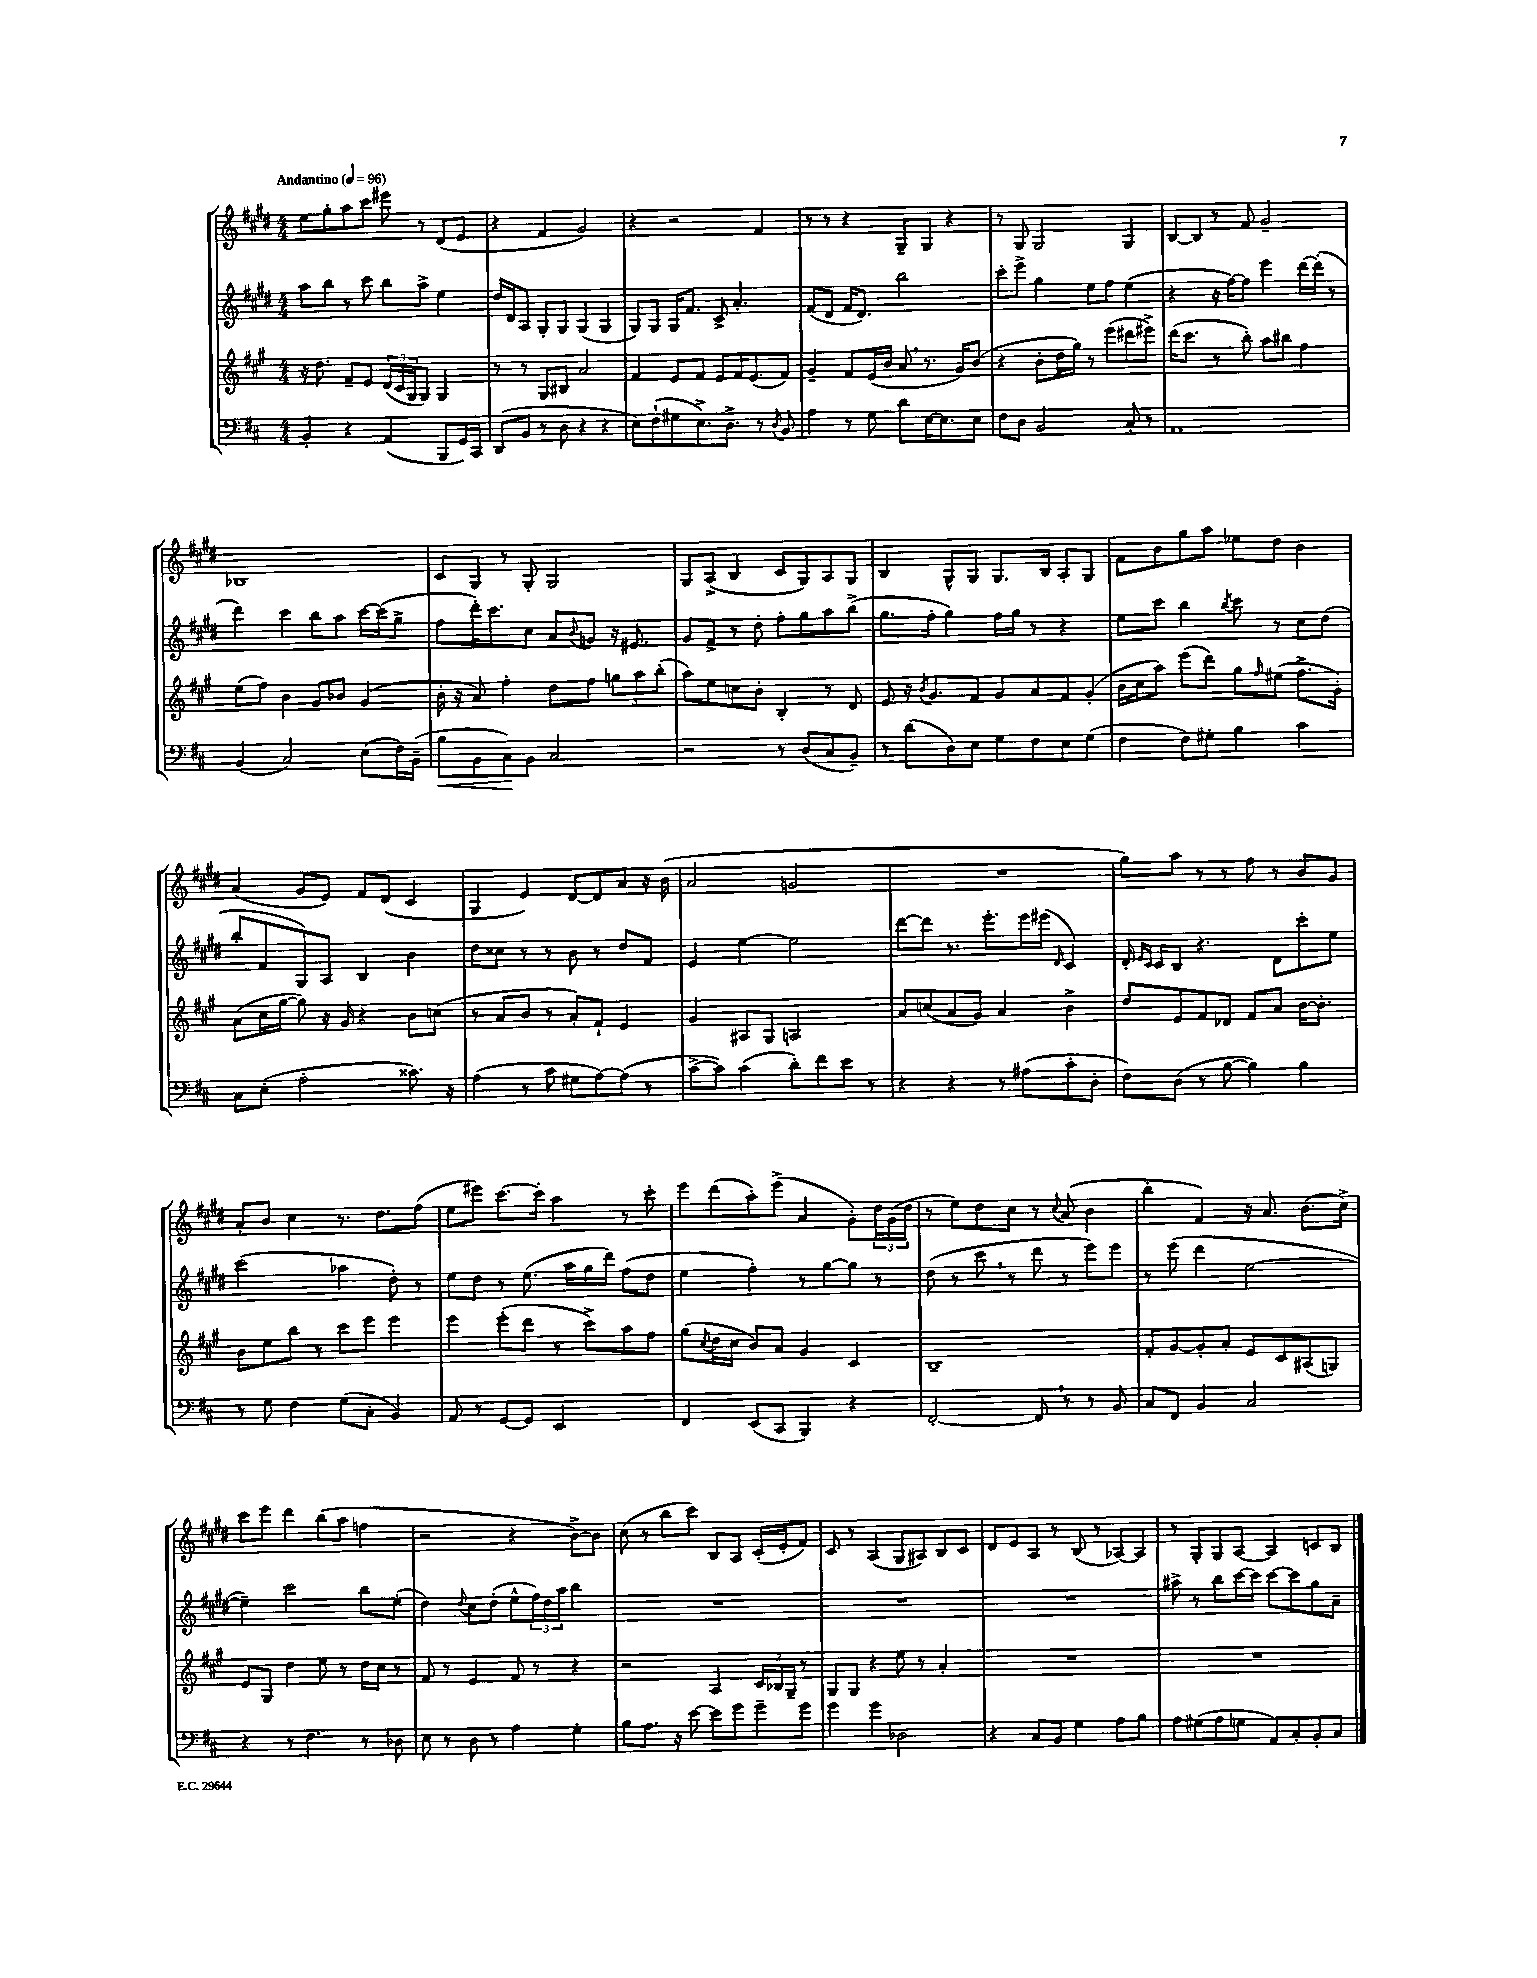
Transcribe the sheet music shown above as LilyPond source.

<<
\new StaffGroup <<
\new Staff = "s0" {
    \clef treble \key e \major \numericTimeSignature \time 4/4 \tempo "Andantino" 4 = 96
    e''8 gis''8-. a''8 cis'''8 eis'''8 r8 dis'8( e'8 |
    r4 fis'4 gis'2) |
    r4 r2 fis'4 |
    r8 r8 r4 gis8-- gis8 r4 |
    r8 gis8 gis2 gis4 |
    b8~ b8 r8 fis'8 gis'2-- |
    bes1 |
    cis'8 gis8 r8 gis8-. gis2 |
    gis8 a8->( b4 cis'8 gis8) a8 gis8 |
    b4 gis8-^ gis8 gis8. b16 a8-. gis8 |
    fis'8 b'8 gis''8 a''8 ees''8 dis''8 b'4 |
    a'4( gis'8 e'8) fis'8 dis'8( cis'4 |
    gis4 e'4) dis'8~ dis'8 a'8 r16 b'16( |
    a'2 g'2 |
    R1 |
    gis''8) a''8 r8 r8 fis''8 r8 b'8 gis'8 |
    a'8-. b'8 cis''4 r8. dis''8. fis''8( |
    e''8 eis'''8) cis'''8.~ cis'''16-. a''4 r8 cis'''8-. |
    e'''8 dis'''8( a''8-.) e'''8->( a'4 gis'8-.) \tuplet 3/2 { dis''16 gis'16( dis''16 } |
    r8 e''8) dis''8 cis''8 r8 \appoggiatura { cis''8 } a'8( b'4 |
    b''4-. fis'4) r16 a'8. b'8.( cis''16->) |
    cis'''8 e'''8 dis'''4 b''8( a''8 f''4 |
    r2 r4 b'8~->) b'8 |
    cis''8( r8 b''8 cis'''8) b8 a8 cis'16-.( e'16-. fis'8) |
    cis'8 r8 a4( gis8 ais8) b8 cis'8 |
    dis'8 e'8 a8 r8 b8( r8 aes8~) aes8 |
    r8 gis8-. gis8 a8~ a4 c'8 b8 \bar "|." |
}
\new Staff = "s1" {
    \clef treble \key e \major \numericTimeSignature \time 4/4
    a''8 b''8 r8 cis'''8 b''8 a''8-> e''4 |
    dis''16 dis'16 a8 gis8-. gis8 gis4( gis4 |
    gis8) gis8 gis16 fis'8. cis'8-> a'4.-. |
    fis'8( dis'8 fis'16 dis'8.) b''2 |
    cis'''8-. e'''8-> gis''4 e''8 fis''8 e''4( |
    r4 r16 fis''16~) fis''8 e'''4 dis'''16~ dis'''16-.( r8 |
    dis'''4) cis'''4 b''8 a''8 cis'''16~ cis'''16( gis''8-> |
    fis''8 dis'''16-.) cis'''8. cis''8 a'8 \appoggiatura { b'8 } g'8 r16 eis'8. |
    gis'8 fis'8-> r8 dis''8-. fis''8-. gis''8 a''8 b''8->( |
    gis''8. fis''16-. gis''4) fis''16 gis''16 r8 r4 |
    e''8 cis'''8 b''4 \acciaccatura { b''8 } cis'''8 r8 cis''8 dis''8( |
    b''8-. fis'8 gis8) a8 b4 b'4 |
    dis''8 cisis''8 r8 r8 b'8 r8 dis''8 fis'8 |
    e'4 e''4~ e''2 |
    dis'''8~ dis'''8 r8. e'''8.-. e'''16 eis'''16( \grace { dis'16 } cis'4) |
    dis'16-. \grace { e'16 cis'16 } cis'16 b8 r4. dis'8 cis'''8-. e''8 |
    cis'''2( aes''4 dis''8-.) r8 |
    e''8 dis''8 r8 e''8.( a''16 gis''16 dis'''16) fis''8( dis''8 |
    e''4 fis''4-.) r8 gis''8~ gis''8 r8 |
    dis''8( r8 cis'''8 \breathe r8 dis'''8 r8 e'''8) e'''8 |
    r8 e'''8( dis'''4 e''2~ |
    e''4--) cis'''2 b''8 e''8-.( |
    dis''4) \appoggiatura { dis''8 } cis''8 dis''8-.( e''8-^ \tuplet 3/2 { fis''16) dis''16 a''16 } b''4 |
    R1 |
    R1 |
    R1 |
    ais''8-> r8 b''8 cis'''16~ cis'''16 cis'''8~ cis'''8 gis''8 a'8-- \bar "|." |
}
\new Staff = "s2" {
    \clef treble \key a \major \numericTimeSignature \time 4/4
    r16 d''8. fis'8-- e'8 \tuplet 3/2 { d'16( cis'16 gis16 } gis8) gis4 |
    r8 r8 gis8 bis8 a'2 |
    fis'4 e'8 fis'8 e'8 fis'16 e'8.( fis'8) |
    gis'4-- fis'8 e'16( b'16 a'8 \breathe r8. gis'16) b'8( |
    r4 b'8-. d''16 gis''16) r8 e'''8( dis'''8 eis'''8->) |
    d'''16( cis'''8. r8 b''8-.) a''8 bis''8 fis''4 |
    e''8( fis''8) b'4 gis'8 bes'8 gis'4( |
    b'16-. r16 a'8) fis''4-. d''8 fis''8 \tuplet 3/2 { g''8 a''8 b''8-.( } |
    a''8) e''8 c''8 b'8-. b4-. r8 d'8 |
    e'8 r16 \acciaccatura { b'8 } gis'8. fis'8 gis'8 a'8 fis'8 gis'8-.( |
    b'16 cis''16 a''8) e'''8( d'''8) gis''8 \grace { fis''16 } eis''8( fis''8.-> gis'16-.) |
    a'8( cis''16 gis''16~ gis''8) r16 gis'16 r4 b'8 c''8( |
    r8 a'8 b'8 r8 a'8-.) fis'8-! e'4 |
    gis'4 ais8 gis8 a2 |
    a'8 c''8( a'8 gis'8) a'4 b'4-> |
    d''8 e'8 fis'8 des'8 fis'8 a'8 b'16~ b'8.-. |
    b'8 e''8 b''8 r8 cis'''8 e'''8 e'''4 |
    e'''4 e'''8-.( d'''8 r8 cis'''8->) a''8 fis''8 |
    gis''8( \acciaccatura { cis''8 } d''16 cis''16 b'8) a'8 gis'4 cis'4 |
    b1-- |
    fis'8-. gis'8~ gis'8-. a'8-. e'8 cis'8 ais8( g8) |
    e'8 gis8 d''4 e''8 r8 d''16 cis''16 r8 |
    fis'8 r8 e'4 fis'8 r8 r4 |
    r2 a4 \tuplet 3/2 { cis'16 bes16 gis16-- } r8 |
    gis8 gis8 r4 e''8 r8 a'4-. |
    R1 |
    R1 \bar "|." |
}
\new Staff = "s3" {
    \clef bass \key d \major \numericTimeSignature \time 4/4
    b,4-. r4 a,4( b,,8 g,16) cis,16 |
    d,8( b,8 r8 d8 r4 r4 |
    e8) fis8-!( gis8 e8.->) d8.-> r8 \acciaccatura { d8 } b,8 |
    a4 r8 g8 d'8 e16~ e8. e8 |
    fis8 d8 b,2 cis8-. r8 |
    a,1 |
    b,4( cis2) e8( fis16) b,16--( |
    b8\< b,8 cis8\!) b,8 cis2 |
    r2 r8 d8( cis8 b,8--) |
    r8 d'8( d8) e8 g8 fis8 e8 g8( |
    fis4 fis8) gis8-. b4 cis'4 |
    cis8 e8-.( a2-. cisis'8.) r16 |
    a4( r8 cis'8 gis8 a8~) a8( r8 |
    cis'8~-> cis'8) cis'4( d'8-.) fis'8 e'8 r8 |
    r4 r4 r8 ais8( cis'8-. d8-. |
    fis8) d8( r8 b8~ b4) b4 |
    r8 g8 fis4 g8( cis8-. b,4) |
    a,8 r8 g,8~ g,8 e,2 |
    fis,4 e,8( cis,8 b,,4) r4 |
    fis,2~-. fis,8 \breathe r8 r8 b,8 |
    cis8 fis,8 b,4 cis2 |
    r4 r8 fis4. r8 des8 |
    e8 r8 d8 r8 a4 g4-. |
    b8 a8. r16 e'8~ e'8 g'8 g'8-- g'8 |
    g'4 g'4 des2 |
    r4 cis8 b,8 g4 a8 b8 |
    a8 gis8( a8 g8 a,8) cis8-. b,8-. cis8 \bar "|." |
}
>>
>>
\layout { \context { \Score \remove "Bar_number_engraver" } }
